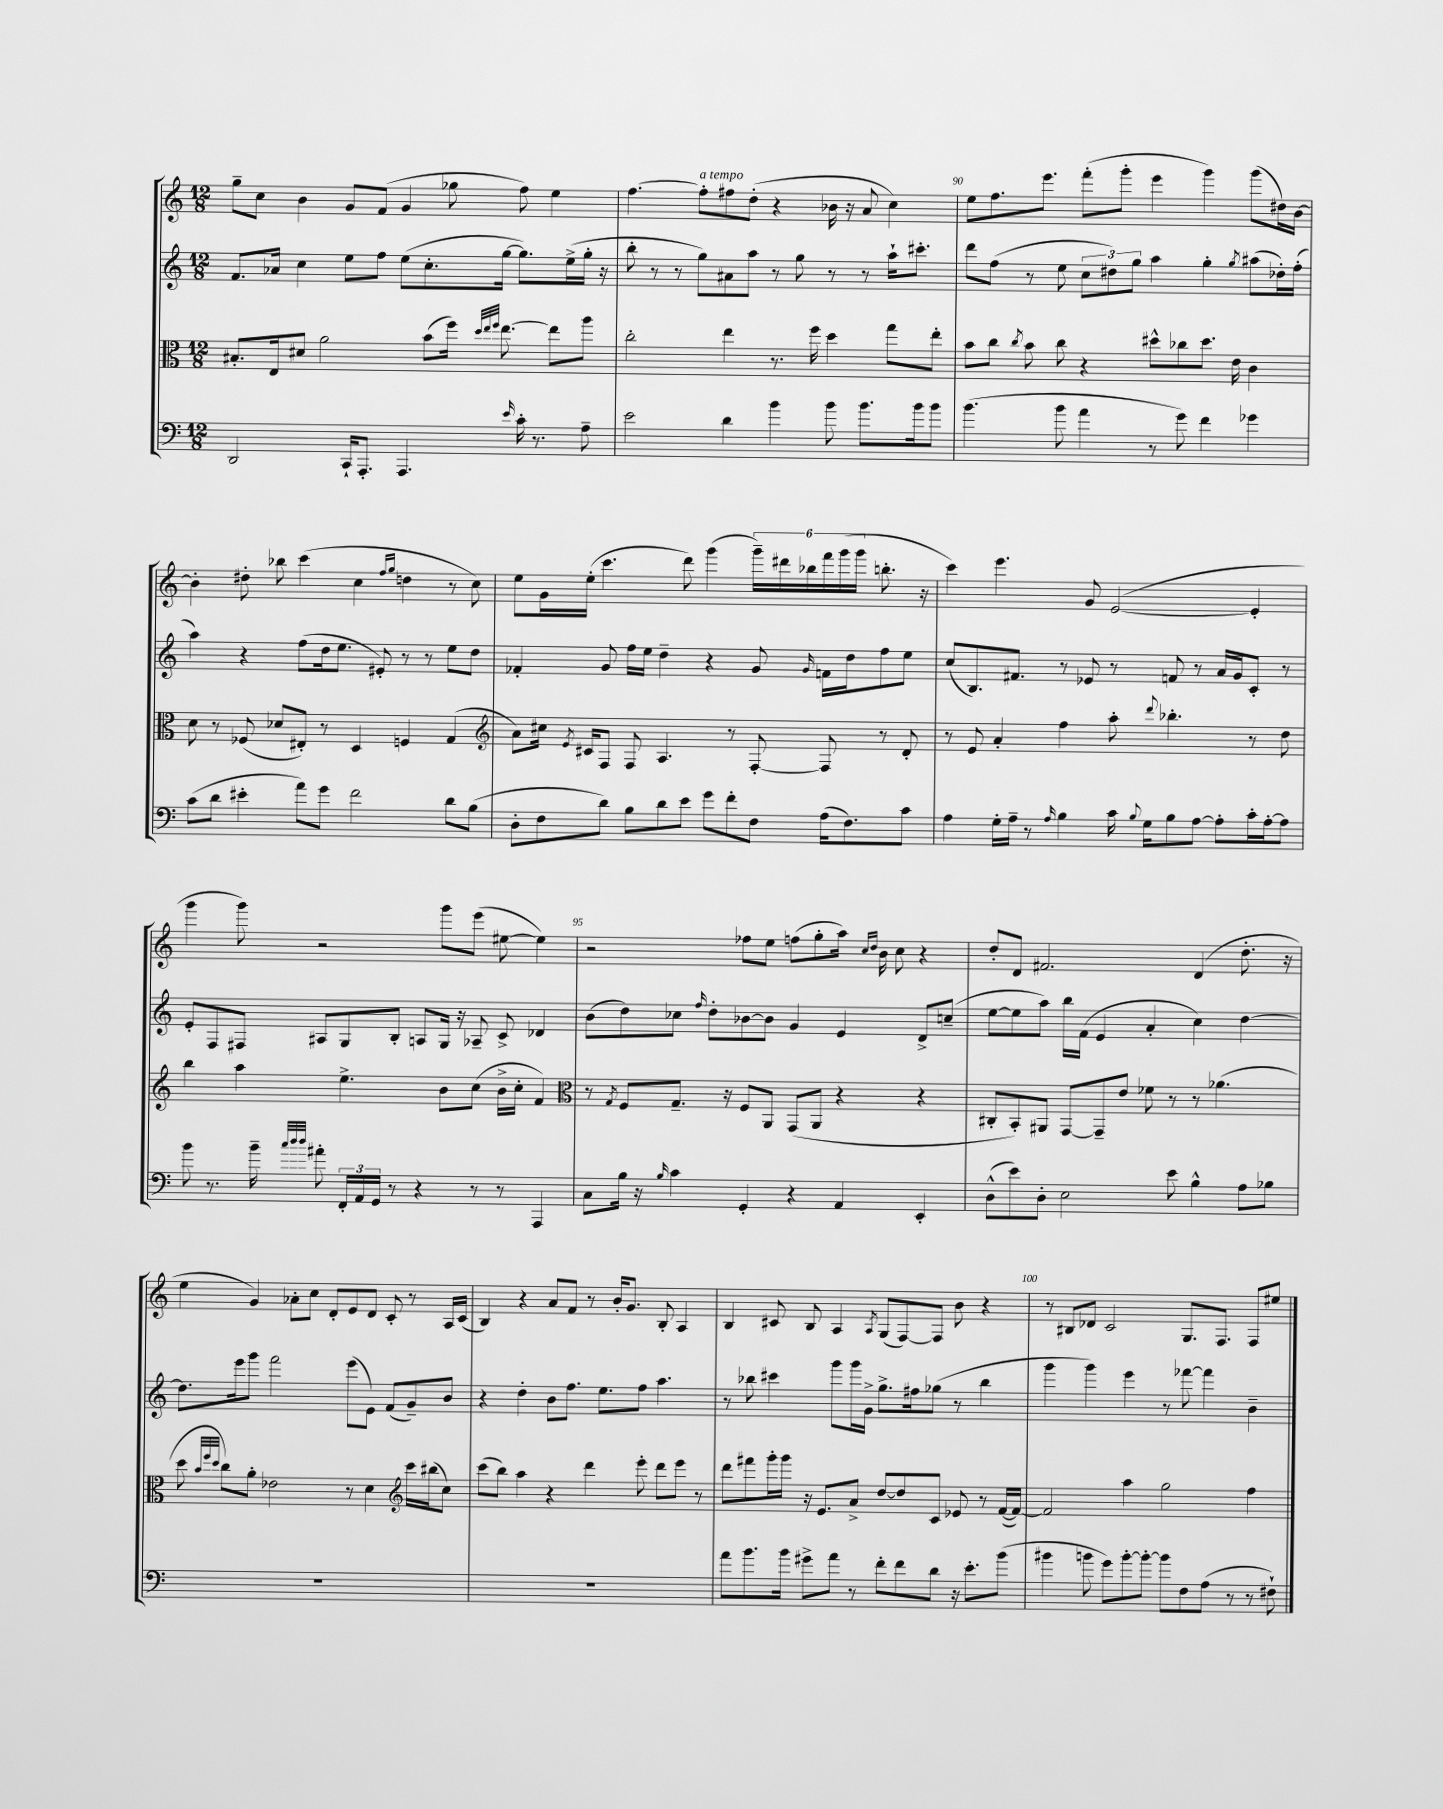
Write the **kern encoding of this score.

**kern	**kern	**kern	**kern
*staff4	*staff3	*staff2	*staff1
*clefF4	*clefC3	*clefG2	*clefG2
*k[]	*k[]	*k[]	*k[]
*M12/8	*M12/8	*M12/8	*M12/8
2DD	8.B#'	8.f	8gg~
.	.	.	8cc
.	16E	16a-	.
.	8d#	4cc	4b
.	2a	.	.
16CC`	.	8ee	8g
8.AAA'	.	.	.
.	.	8ff	(8f
4.AAA	.	(8ee	4g
.	(8b	8.cc'	.
.	16ff)	.	8gg-
.	32qqdd	.	.
.	32qqee	.	.
.	32qqff	.	.
.	[8.ee	[16gg	.
16qqe	.	.	.
16c'	.	8.gg])	8ff)
8.r	.	.	.
.	8ee]	.	4ee
.	.	(16ee^	.
8A~	8aa	16gg'	.
.	.	16r	.
=	=	=	=
2e	2cc'	8bb'	[4.ff
.	.	8r	.
.	.	8r	.
.	.	8gg)	8ff']
4d	4ee	8a#	8ff#
.	.	8aa	(8dd'
4b	8.r	8r	4r
.	.	8gg	.
.	16ff	.	.
8b	4dd	8r	16b-
.	.	.	16r
8.b	.	8r	8a
.	8gg	16aa`	4cc)
16b	.	8.ccc#'	.
8b	8ee'	.	.
=	=	=	=
(4.b	8b	8ddd	8ee
.	8cc	(8ff	8.ff
.	8qcc	.	.
.	8b	8r	.
.	.	.	8.eee
8b	8cc	8ee	.
4a	4r	12cc	(8fff'
.	.	12dd#)	.
.	.	.	8ggg'
.	.	12gg	.
8r	8dd#^^	4aa	4eee
8g)	8cc-	.	.
4f	8.dd#	4gg'	4ggg)
.	16e	.	.
.	.	8qgg	.
4g-	4c	(8aa#	(8ggg
.	.	16dd-')	16dd#)
.	.	(16ff'	[16b
=	=	=	=
(8c	8d	4aa)	4b']
8d	8r	.	.
4e#'	(8F-	4r	8dd#'
.	8d-	.	8bb-
8a)	8E#')	(8ff	(4ccc
8g	8r	16dd	.
.	.	8.ee	.
2f	4D	.	4cc
.	.	8e#')	.
.	.	.	16qqff
.	.	.	16qqgg
.	4F	8r	4dd
.	.	8r	.
8d	(4G	8ee	8r
(8B	.	8dd	8cc)
=	=	=	=
*	*clefG2	*	*
8D'	8a)	4f-'	8ee
8F	16cc#	.	16g
.	8qe	.	.
.	16c#	.	(16ee'
8d)	8F	8g	4.ccc
8B	8F	16ff	.
.	.	16ee	.
8d	4.A	4dd~	.
8e	.	.	8ddd)
8g	.	4r	(4ggg
8f'	8r	.	.
8F	[8F'	8g	24ggg~)
.	.	.	24ddd#
.	.	.	24bb-
.	.	16qqg	.
(16A	8F]	16f	24fff
.	.	.	(24ggg
8.F)	.	16dd	.
.	.	.	24ggg
.	8r	8ff	8.bb'
8c	8d'	8ee	.
.	.	.	16r
=	=	=	=
4A	8r	(8cc	4ccc)
.	8e	8.B)	.
16G'	4a'	.	4.eee
16A~	.	8.f#	.
8r	.	.	.
16qqA	.	.	.
4B	4ff	8r	.
.	.	8e-	8g
16c	8aa'	8r	([2e
8qqB	.	.	.
16G	.	.	.
.	8qqddd	.	.
8B	4.bb-'	8f	.
[8A	.	8r	.
8A']	.	16a	.
.	.	16g	.
16c'	8r	8c'	4e']
[16A'	.	.	.
8A]	8dd	8r	.
=	=	=	=
8b	4bb	8e'	4ggg
8.r	.	8F	.
.	4aa	8F#	8ggg)
16b~	.	.	.
32qqcc	.	.	.
32qqdd	.	.	.
32qqdd	.	.	.
8a#'	.	8A#	2r
24FF'	4.ee^	8G	.
24AA	.	.	.
24GG	.	.	.
8r	.	8B'	.
4r	.	8A	.
.	8b	16G	8ggg
.	.	16r	.
8r	(8cc	8A-~	(8eee
8r	16b^	8c^	[8ee#
.	16cc'	.	.
4AAA	4f)	4d-	4ee#])
=	=	=	=
*	*clefC3	*	*
8C	8r	(8b	2r
.	8qG	.	.
16B	8F	8dd)	.
16r	.	.	.
16qqB	.	.	.
4c	8.G~	8cc-	.
.	.	16qqff	.
.	.	8dd'	.
.	16r	.	.
4GG'	8F	[8b-	8ff-
.	8AA	8b-]	8ee
4r	(8GG	4g	(8ff
.	8AA	.	8gg'
4AA	4r	4e	16aa)
.	.	.	16qqcc
.	.	.	16qqdd
.	.	.	16b
.	.	.	8cc
4EE'	4r	8d^	4r
.	.	(8cc~	.
=	=	=	=
(8D^^	8C#'	[8ee	8dd'
8e)	8BB')	8ee]	8d
8D'	8AA#	8aa)	2.f#
2E	[8GG	16bb	.
.	.	(16f	.
.	8GG~]	4e	.
.	8e	.	.
.	8f-	4a'	.
8e	8r	.	.
4B^^	8r	4cc)	(4d
.	(4.a-	.	.
8A	.	[4dd	8.dd'
8B-	.	.	.
.	.	.	16r
=	=	=	=
1.r	8dd	8.dd]	4ee
.	32qqb	.	.
.	32qqff	.	.
.	32qqdd	.	.
.	8cc)	.	.
.	.	16eee	.
.	8a'	8ggg	4g)
.	2e-	2fff	.
.	.	.	8a-'
.	.	.	8cc
.	.	.	8d'
.	8r	(8eee	8e
.	4d	8e)	8d
.	.	(8f	8c'
*	*clefG2	*	*
.	16ccc	8g~)	8r
.	(16bb#	.	.
.	8cc)	8b	16A
.	.	.	(16c
=	=	=	=
1.r	(8ccc	4r	4B)
.	8bb)	.	.
.	4aa	4dd'	4r
.	4r	8b	8a
.	.	8.ff	8f
.	4ddd	.	8r
.	.	8.ee	.
.	.	.	16b'
.	.	.	8.g
.	8eee'	8ff	.
.	8ddd	4.aa	8B'
.	8eee	.	4A
.	8r	.	.
=	=	=	=
8a	8ddd	8r	4B
8.b	8fff#	8bb-	.
.	16ggg'	4ccc#	8c#
16b	16ggg	.	.
8g#^	16r	.	8B
.	8.e	.	.
8a	.	8ggg	4A
8r	8a^	16ggg	.
.	.	16g^	.
.	.	.	8qA
8f'	[8dd	8.gg^	(8G
8f	8dd]	.	[8F)
.	.	16ff#	.
8d	8c	(8gg-	8F]
16r	8e-	8r	8b
8.e'	.	.	.
.	8r	4bb-	4r
(8b	([16f	.	.
.	16f_)	.	.
=	=	=	=
4b#	2f]	4ggg	8r
.	.	.	8B#
8b	.	4ggg)	8d-
8g)	.	.	2c
[8b'	4aa	4eee	.
8b'_	.	.	.
8b]	2gg	8r	.
8F	.	[8fff-	8.G
(8A	.	4fff-]	.
.	.	.	8.F
8r	.	.	.
8r	4ff	4b~	8F
8F#`)	.	.	8ee#
==	==	==	==
*-	*-	*-	*-
